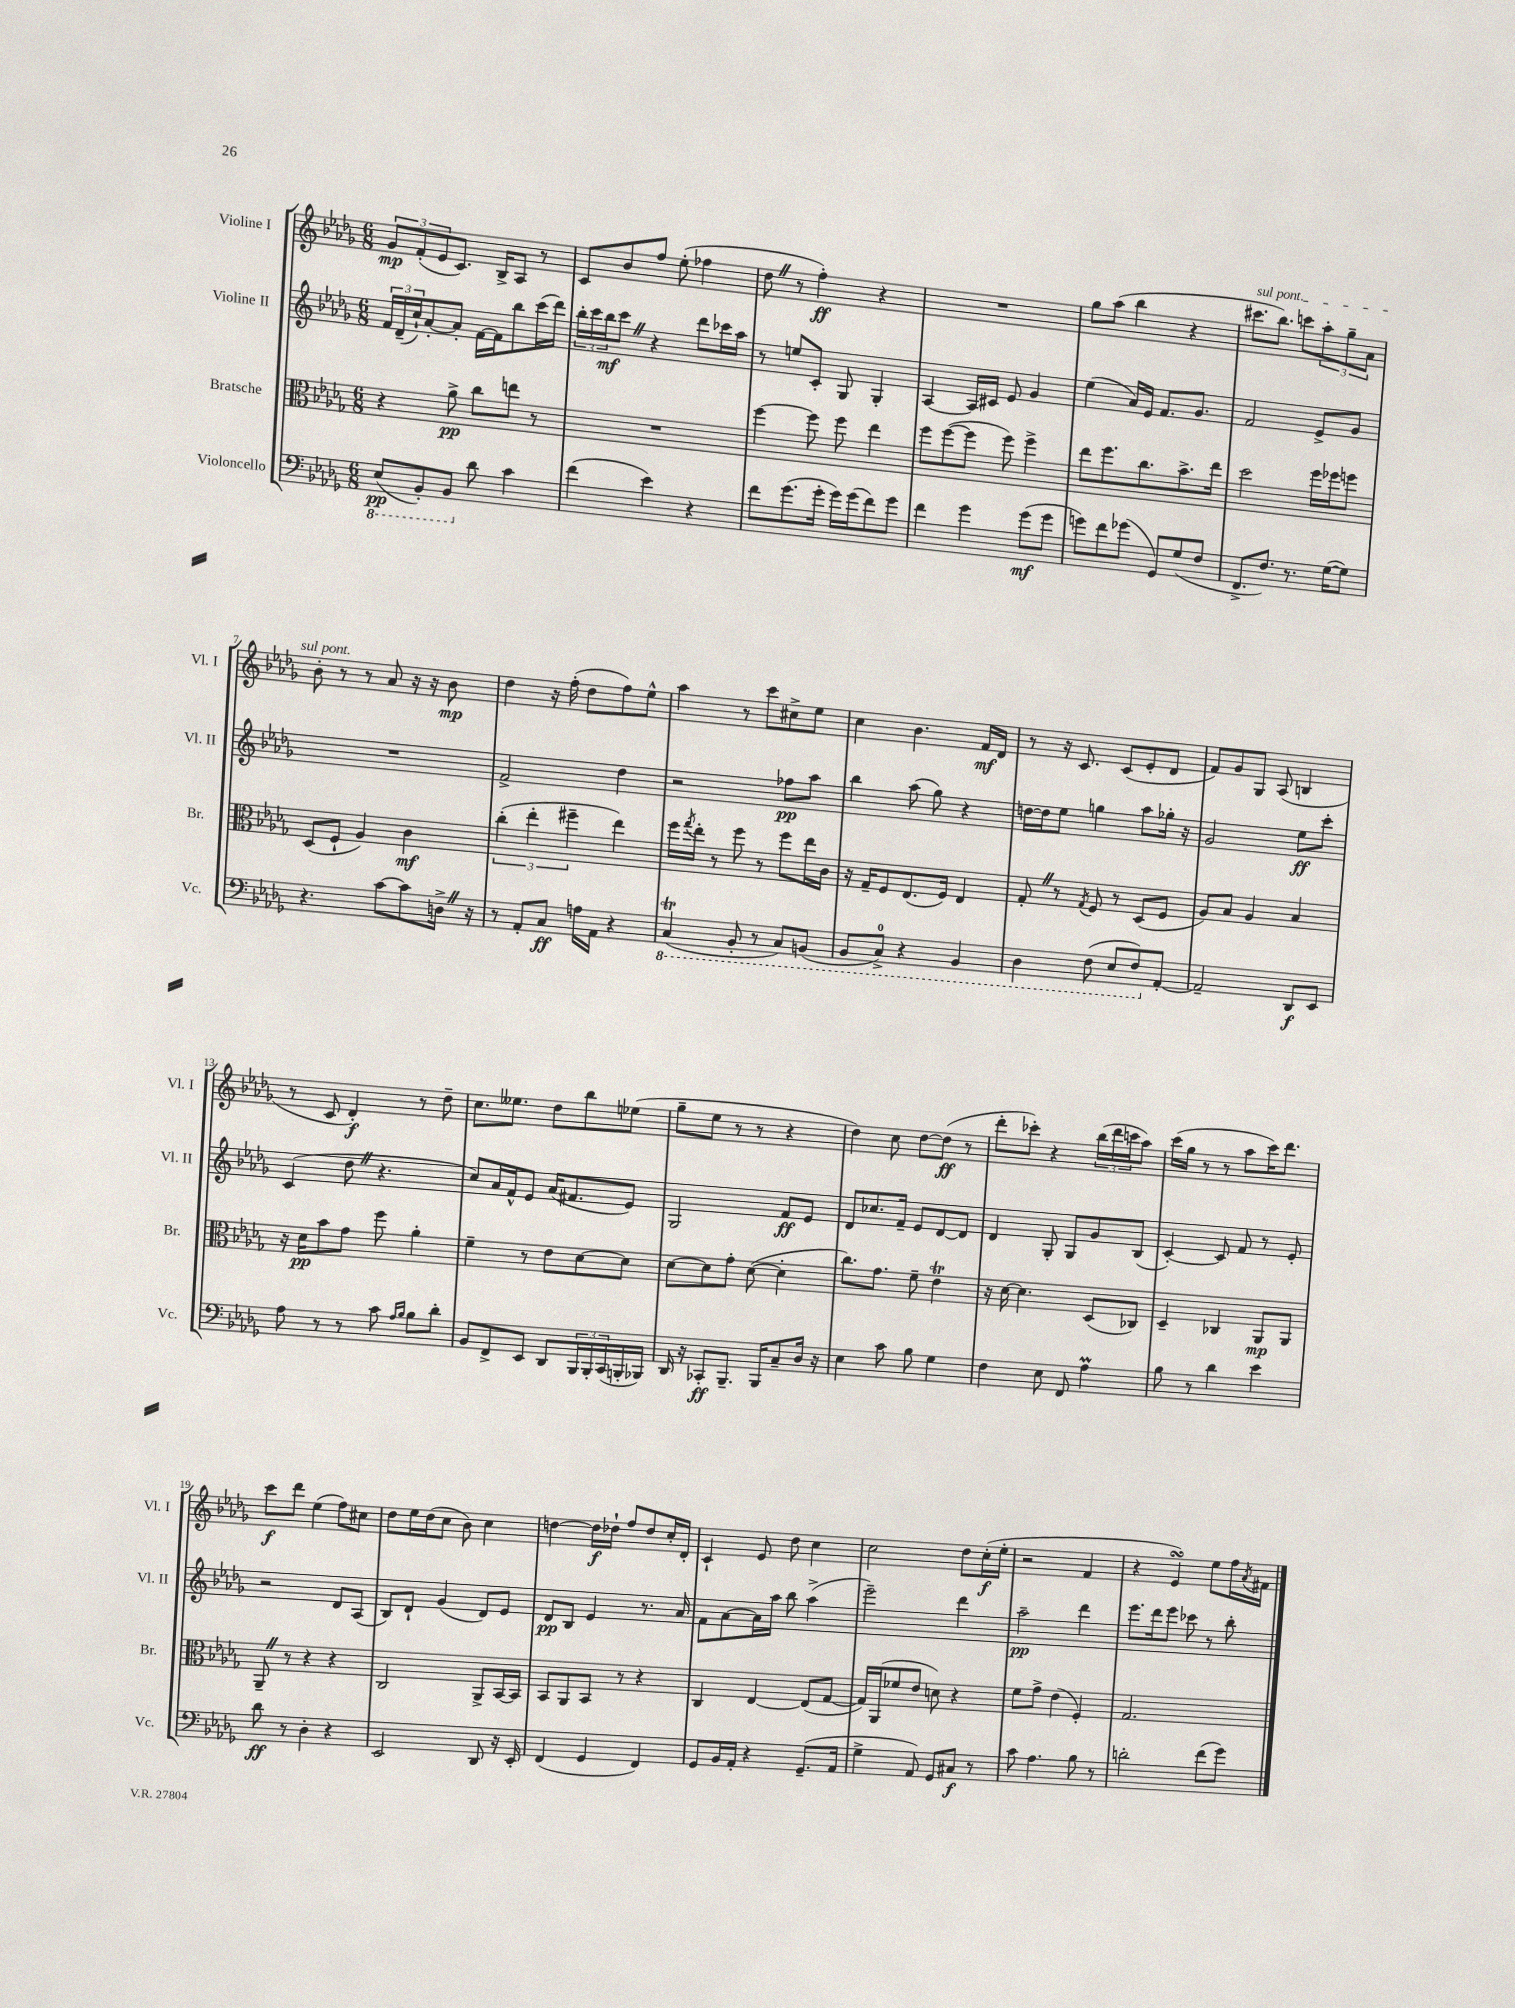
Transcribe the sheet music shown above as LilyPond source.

<<
\new StaffGroup <<
\new Staff = "s0" \with { instrumentName = "Violine I" shortInstrumentName = "Vl. I" } {
    \clef treble \key des \major \numericTimeSignature \time 6/8
    \tuplet 3/2 { ges'8\mp f'8-.( ees'8 } c'8.) bes16-> aes8 r8 |
    c'8 bes'8 f''8 ees''8-.( fes''4 |
    des''8 \once \override BreathingSign.text = \markup { \musicglyph "scripts.caesura.straight" } \breathe r8 f''4-.\ff) r4 |
    R2. |
    ges''8 aes''8( bes''4 r4 |
    \once \override TextSpanner.bound-details.left.text = \markup { \italic "sul pont." } cis'''8.\startTextSpan bes''8.) c'''8 \tuplet 3/2 { aes''8-. ges''8-- aes'8 } |
    bes'8-.\stopTextSpan r8 r8 aes'8 r16 r16 bes'8\mp |
    des''4 r16 f''16-.( des''8 f''8) ees''8-^ |
    aes''4 r8 c'''8 cis''8-> ees''8 |
    c''4 bes'4. f'16\mf des'16 |
    r8 r16 c'8. c'8( ees'8-. des'8 |
    f'8) ges'8 ges8 aes8( b4 |
    r8 c'8 des'4-.\f) r8 des''8-- |
    c''8. eeses''8. des''8 bes''8 ees''8( |
    ges''8-- ees''8 r8 r8 r4 |
    des''4) c''8 des''8~ des''8\ff( r8 |
    des'''8-. ces'''8-.) r4 \tuplet 3/2 { bes''16( des'''16 c'''16 } aes''8) |
    c'''16( ges''16 r8 r8 aes''8 c'''16) des'''8. |
    c'''8\f des'''8 ees''4( f''8) cis''8 |
    des''8 ees''16 des''16( c''8 bes'8) c''4 |
    d''4~ d''16\f des''16-! f''8 des''8 c''16-. des'16-. |
    c'4-! ees'8 des''8 c''4 |
    c''2 des''8 c''16-.\f( ees''16-. |
    r2 f'4 |
    r4 ees'4\turn) ees''8 f''16 \acciaccatura { aes'8 } fis'16 \bar "|." |
}
\new Staff = "s1" \with { instrumentName = "Violine II" shortInstrumentName = "Vl. II" } {
    \clef treble \key des \major \numericTimeSignature \time 6/8
    \tuplet 3/2 { f'16 des'16--( c''16-!) } aes'8~-. aes'8-. f'16~ f'16 bes''8 c'''16( des'''16) |
    \tuplet 3/2 { bes''16-. c'''16 bes''16\mf } c'''8 \once \override BreathingSign.text = \markup { \musicglyph "scripts.caesura.straight" } \breathe r4 des'''8 ces'''16 aes''16 |
    r8 e''8 c'8-. ges8 ges4-. |
    aes4~ aes16 cis'16 ees'8 ges'4 |
    ees''4( aes'16) ees'16 f'8. ges'8. |
    f'2 ees'8-> ges'8 |
    R2. |
    f'2-> des''4 |
    r2 fes''8\pp aes''8 |
    bes''4 aes''8( ges''8) r4 |
    d''16~ d''16 ees''8 g''4 aes''8 ges''16-. r16 |
    ges'2 ees''8\ff c'''8-. |
    c'4( des''8 \once \override BreathingSign.text = \markup { \musicglyph "scripts.caesura.straight" } \breathe r4. |
    c''8) aes'16 f'16-^ ees'8 aes'16( fis'8. ees'8) |
    ges2 f'8\ff ees'8 |
    des'8 ces''8. f'16-- ees'8 des'8~ des'8 |
    des'4 ges8-. ges8 ges'8 bes8( |
    c'4~-.) c'8 f'8 r8 ees'8-. |
    r2 des'8 aes8( |
    bes8) des'8-! ges'4( des'8) ees'8 |
    des'8\pp bes8 ees'4 r8. aes'16 |
    f'8 aes'8~ aes'16 aes''16 bes''8 aes''4->( |
    ees'''2--) des'''4 |
    aes''2--\pp des'''4 |
    ees'''8. des'''16 ees'''8 ces'''8 r8 bes''8-. \bar "|." |
}
\new Staff = "s2" \with { instrumentName = "Bratsche" shortInstrumentName = "Br." } {
    \clef alto \key des \major \numericTimeSignature \time 6/8
    r4 aes'8->\pp c''8 e''8 r8 |
    R2. |
    f''4~ f''8 f''8 ees''4 |
    f''8 f''8~( f''8 f''8) f''4-> |
    ees''8 f''8. c''8. bes'8.-> ees''16 |
    des''2 f''16 fes''16 f''8 |
    des8( f8-! aes4) c'4\mf |
    \tuplet 3/2 { c''4-.( ees''4-. fis''4-- } ees''4) |
    f''16 \acciaccatura { ges''8 } ees''16-. r8 f''8 r8 f''8 ees''16 c'16 |
    r16 ges16-- f8 ees8.( f16) ees4 |
    ges8-. \once \override BreathingSign.text = \markup { \musicglyph "scripts.caesura.straight" } \breathe r8 \acciaccatura { ges8 } f8 r8 des8( f8 |
    aes8) bes8 aes4 bes4 |
    r16 des'16\pp bes'8 ges'8 f''8 aes'4-. |
    f'4-- r8 ees'8 des'8~ des'8 |
    des'8~ des'8 ges'8-. des'8~( des'4-. |
    c''8.) ges'8. f'8-- ees'4\trill |
    r16 des'16~ des'4. des8( ces8) |
    des4-- ces4 aes,8\mp aes,8 |
    aes,8-- \once \override BreathingSign.text = \markup { \musicglyph "scripts.caesura.straight" } \breathe r8 r4 r4 |
    c2 aes,8-> bes,16~ bes,16 |
    bes,8 aes,8 bes,8 r8 r4 |
    c4 ees4~ ees8( ges8~ |
    ges16) aes,16( fes'8 ees'8 d'8) r4 |
    f'8 ges'8-> ees'4( f4-.) |
    ges2. \bar "|." |
}
\new Staff = "s3" \with { instrumentName = "Violoncello" shortInstrumentName = "Vc." } {
    \clef bass \key des \major \numericTimeSignature \time 6/8
    \ottava #-1 ees,8\pp( bes,,8-.) bes,,8 \ottava #0 des'8 c'4 |
    f'4( ees'4) r4 |
    f'8 ges'8.( ges'16-. ges'16) ges'16( f'8) ges'8 |
    f'4 ges'4 ges'8\mf( ges'8 |
    g'8) f'8 ges'8( ges,8) ges8( f8 |
    f,8.-> f8.) r8. ges16~( ges8) |
    r4. c'8~ c'8 d16-> \once \override BreathingSign.text = \markup { \musicglyph "scripts.caesura.straight" } \breathe r16 |
    r8 aes,8-. c8\ff a16 aes,16 r4 |
    \ottava #-1 c,4\trill( bes,,8-. r8 c,8) b,,8( |
    bes,,8 c,8-0->) r4 bes,,4 |
    des,4 f,8( ees,8 f,8) \ottava #0 aes,8~-. |
    aes,2-- des,8\f ees,8 |
    aes8 r8 r8 c'8 \grace { aes16 bes16 } bes8 des'8-. |
    bes,8 f,8-> ees,8 des,8 \tuplet 3/2 { bes,,16 bes,,16-. c,16( } b,,16-. bes,,16) |
    des,16 r16 ces,8-.\ff bes,,8.-- bes,,16 c8-- des16 r16 |
    ees4 c'8 bes8 ges4 |
    f4 ees8 f,8 aes4\prall |
    bes8 r8 des'4 ees'4 |
    des'8\ff r8 des4-. r4 |
    ees,2 des,8 r16 ees,16-. |
    f,4( ges,4 f,4) |
    ges,8 bes,16 aes,16-. r4 ges,8.--( aes,16 |
    ges4-> aes,8) ges,8 cis8\f r8 |
    c'8 aes4. bes8 r8 |
    d'2-. f'8( ges'8) \bar "|." |
}
>>
>>
